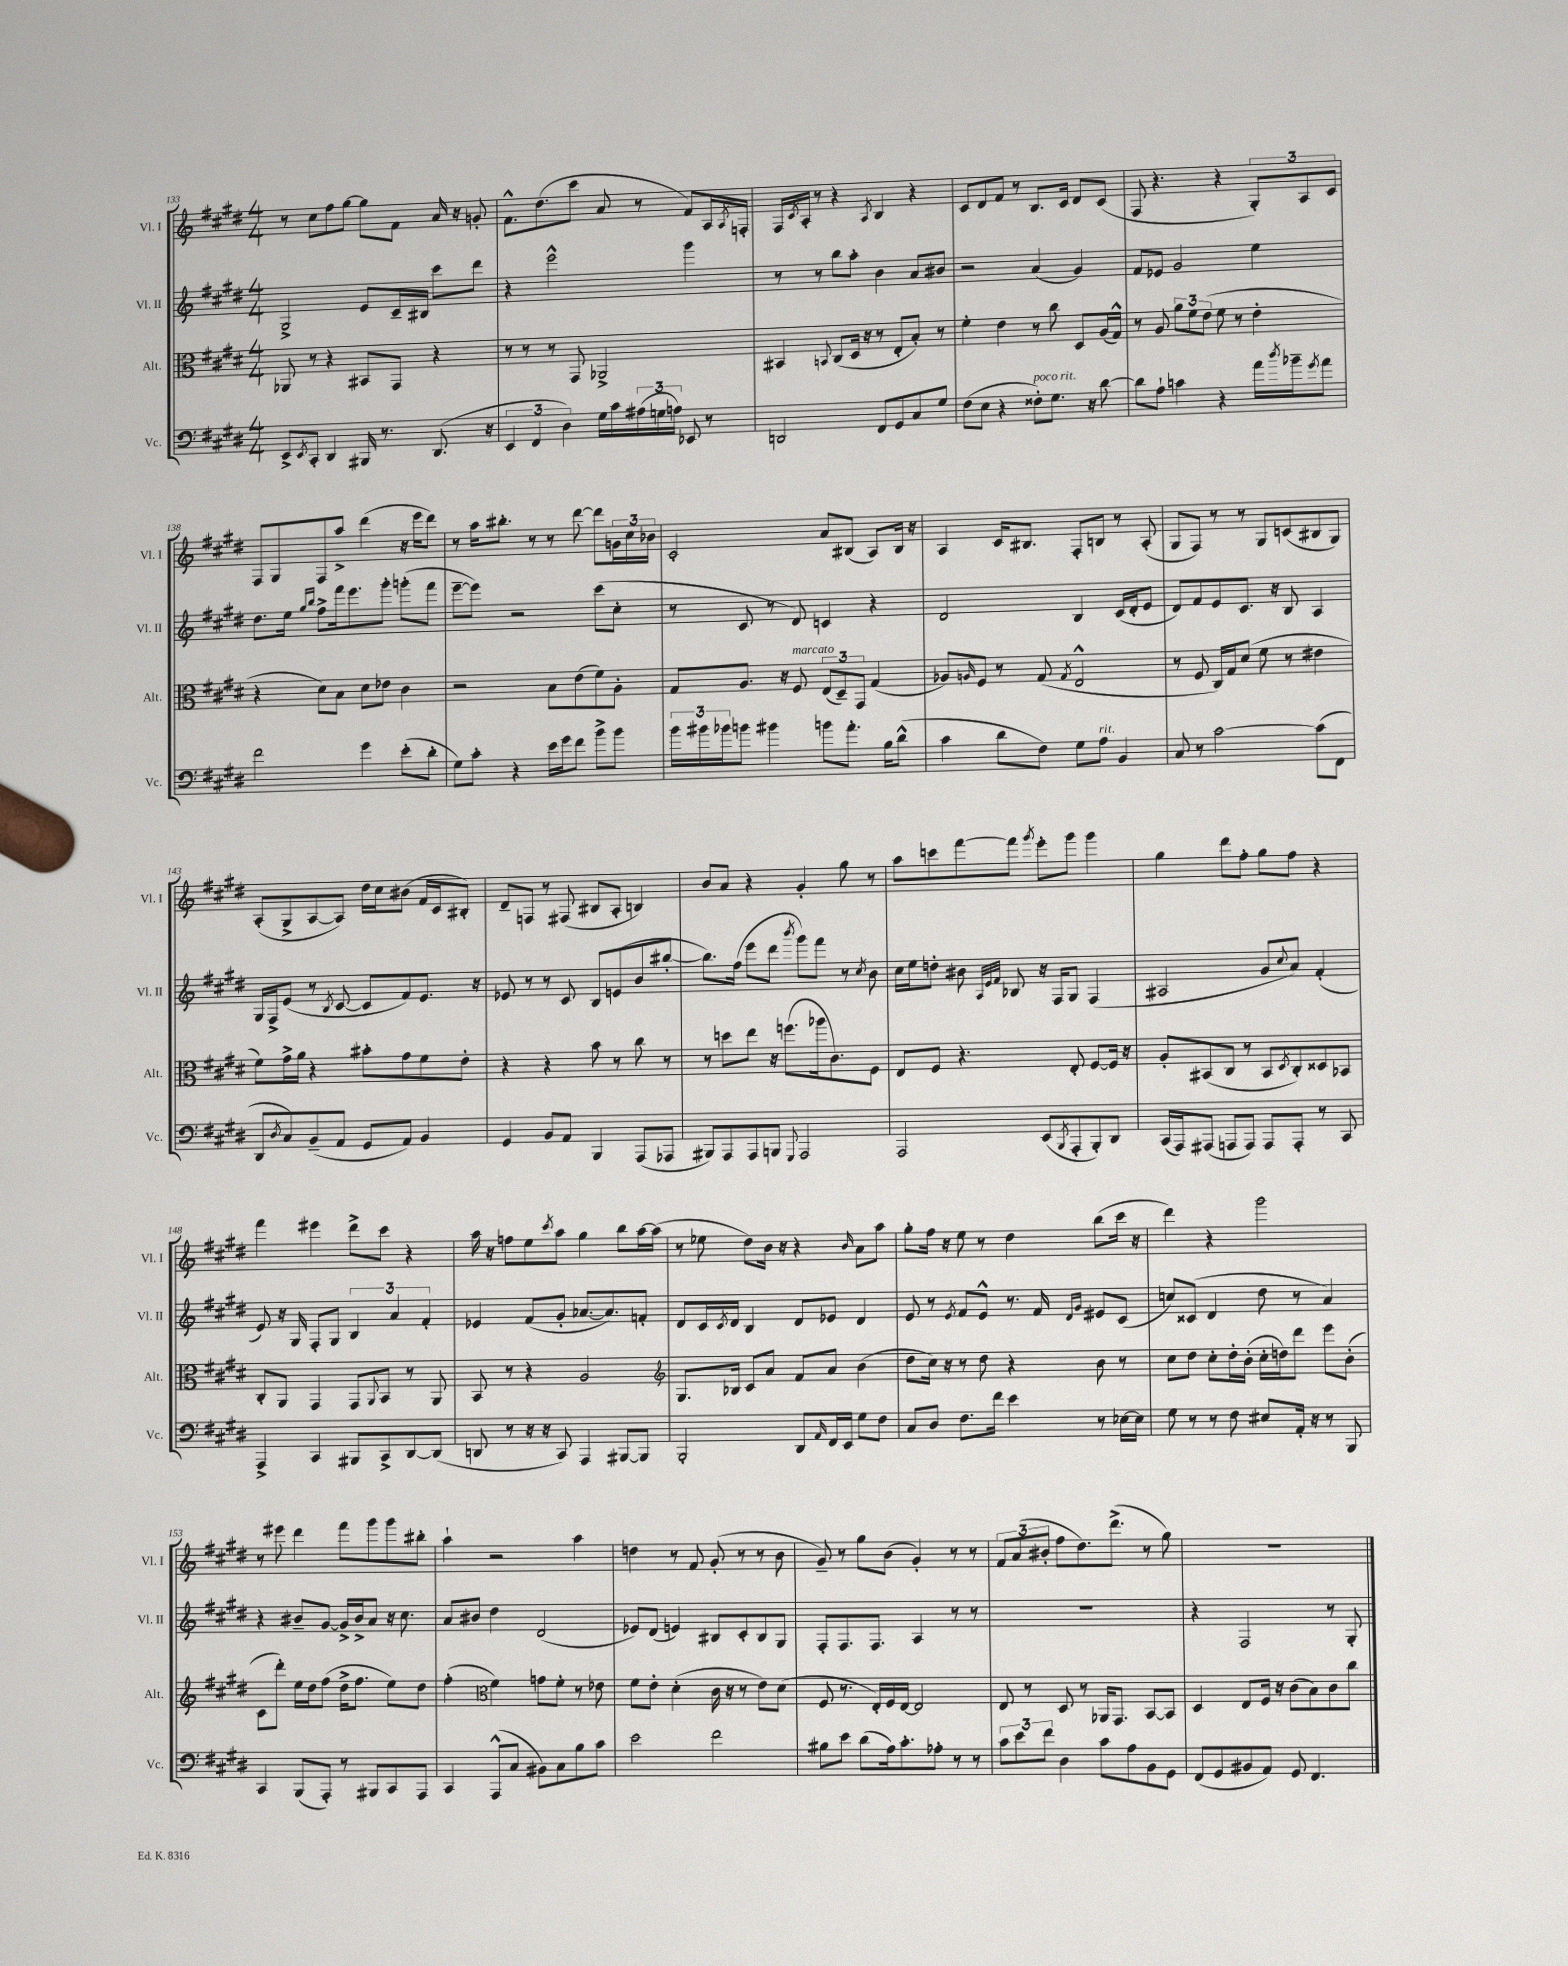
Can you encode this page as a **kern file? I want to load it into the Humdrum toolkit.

**kern	**kern	**kern	**kern
*staff4	*staff3	*staff2	*staff1
*clefF4	*clefC3	*clefG2	*clefG2
*k[f#c#g#d#]	*k[f#c#g#d#]	*k[f#c#g#d#]	*k[f#c#g#d#]
*M4/4	*M4/4	*M4/4	*M4/4
8EE^	8AA-	2G#^	8r
8qEE	.	.	.
8CC#'	8r	.	8cc#
4DD#	4r	.	8ff#
.	.	.	[8gg#
16BBB#	8BB#	8e	8gg#]
8.r	.	.	.
.	8GG#	16c#~	8f#
.	.	16B#	.
(8.DD#	4r	8ccc#	16a
.	.	.	16r
.	.	8ddd#	8g'
16r	.	.	.
=	=	=	=
6EE	8r	4r	8.f#^^
.	8r	.	.
6FF#	.	.	.
.	.	.	(8.dd#
.	8r	2eee^^	.
6D#)	.	.	.
.	8GG#	.	8ccc#
16G#	2AA-^	.	8a
16c#	.	.	.
(24A#	.	.	8r
24G	.	.	.
24A)	.	.	.
8EE-	.	4ggg#	8f#)
8r	.	.	16A
.	.	.	8qA
.	.	.	16F'
=	=	=	=
2DD	4BB#	8r	16F#
.	.	.	8qc#
.	.	.	16A'
.	.	8r	8r
.	8qqBB	.	.
.	(8C#	8bb	4r
.	16D#	8aa'	.
.	16r	.	.
.	.	.	8qA
8FF#	8r	4b	4B
8GG#	8E'	.	.
8C#	8B')	8a	4r
8G#	8r	8b#	.
=	=	=	=
(8F#	4f#'	2r	8c#
8E	.	.	8d#
4r	4e	.	8f#
.	.	.	8r
8F##')	8r	(4a	8.B
8.G#	8cc#	.	.
.	.	.	16c#
.	8D#	4g#)	8d#
16r	.	.	.
[8d#	(16A	.	(8c#
.	16G#^^)	.	.
=	=	=	=
8d#]	8r	8f#	8F#
8A`	8A	8e-	4.r
4c	12a	2g#	.
.	12f#	.	.
.	(12e	.	.
4r	8f#	.	4r
.	8r	.	.
16a	4e'	4ee	12G#')
8qdd#	.	.	.
16b-~	.	.	.
.	.	.	12A
8qg#	.	.	.
8a	.	.	.
.	.	.	12c#
=	=	=	=
2f#	4r	8.dd#	8F#
.	.	.	8G#
.	.	16ee	.
.	.	16qqgg#	.
.	.	16qqbb	.
.	8d#)	8ff#^	8F#
.	8B	16fff#	8aa^
.	.	8.eee	.
4g#	8d#	.	(4ddd#
.	8e-	8ggg#'	.
(8e'	4c#	(8ggg'	16r
.	.	.	16eee
8d#'	.	8fff#	8ddd#)
=	=	=	=
8G#)	2r	[8eee~	8r
8c#'	.	8eee])	16aa
.	.	.	8.bb#'
4r	.	2r	.
.	.	.	8r
16e	8B	.	8r
16g#	.	.	.
8f#	(8e	.	[8ddd#
8b^	8f#)	(8ccc#	8ddd#]
8b	8A'	8cc#'	24g
.	.	.	24cc#
.	.	.	24b-
=	=	=	=
24b	8G#	8r	2c#'
24b#	.	.	.
24b-	.	.	.
8b	8.A	8c#	.
4b#	.	8r	.
.	16r	.	.
.	8F#	8d#)	.
8b	(12E	4c	8a
.	12D#~)	.	.
8.a'	.	.	(8B#
.	12GG#	.	.
.	(4G#	4r	8A)
16B	.	.	.
(8d#^^	.	.	16B#
.	.	.	16r
=	=	=	=
4c#	8A-)	2d#	4A
.	16qqA	.	.
.	8F#	.	.
8d#	8r	.	16c#
.	.	.	8.B#
8F#)	(8G#	.	.
.	8qG#	.	.
8G#	2E^^	4B	8F#'
8A	.	.	8B
4BB	.	(16c#	8r
.	.	16d#'	.
.	.	8e	(8A'
=	=	=	=
8C#	8r	8d#)	8G#
8r	8F#	8f#	8F#)
[2c#	16C#)	8e	8r
.	16G#	.	.
.	(8d#	8.c#	8r
.	8f#	.	8G#
.	.	16r	.
.	8r	8B	(8c
(8c#]	4e#	4A	8B#
8FF#	.	.	8G#)
=	=	=	=
8DD#	8f#)	16G#	(8A'
.	.	16F#^	.
8qD#	.	.	.
8C#)	16g#^	(8e	8G#^
.	16a	.	.
(8BB~	4r	8r	[8A
.	.	8qB	.
8AA	.	[8c#	8A])
8GG#	8b#'	8c#]	16dd#
.	.	.	16cc#
8AA)	8g#	8f#)	(8b#
4BB	8f#	8.e	16f#
.	.	.	16c#
.	8e'	.	8B#')
.	.	16r	.
=	=	=	=
4GG#	4r	8e-	8d#~
.	.	8r	8F
8BB	4r	8r	8r
8AA	.	8c#	(8F#
4BBB	8b	8B	8B#
.	8r	(8e	8A'
(8AAA	8cc#	8b	4B)
8AAA-	8r	[8bb#'	.
=	=	=	=
8BBB#)	8r	8.bb#])	8b
8AAA	8dd	.	8a
.	.	(16ff#	.
8AAA	8ee	8eee	4r
8BBB	16r	8ddd#	.
.	(8.ff	.	.
8qqGGG#	.	8qbbb	.
2AAA	.	8ggg#)	4g#'
.	16aa-	8fff#	.
.	8.c#)	.	.
.	.	8r	8gg#
.	.	8qcc#	.
.	8F#	8b	8r
=	=	=	=
2AAA	8E	16cc#	8aa
.	.	16ee	.
.	8F#	8dd'	8ccc
.	4.r	8b#	[8fff#
.	.	32qqA	.
.	.	32qqe	.
.	.	32qqf#	.
.	.	8B-	8fff#]
.	.	.	8qggg#
(8EE	.	16r	8eee'
.	.	16F#	.
8qBBB	.	.	.
8AAA'	8E'	8G#	8ggg#
8BBB')	[8F#	(4F#	4ggg#
8DD#	16F#]	.	.
.	16r	.	.
=	=	=	=
(16CC#	8A'	2A#	4gg#
16AAA)	.	.	.
(8AAA#	(8BB#	.	.
8AAA	8C#	.	8ddd#
8AAA)	8r	.	8ff#'
8AAA	8BB#	8g#	8gg#
.	8qD#	8qqcc#	.
8AAA'	8C#')	8a)	8ff#
8r	8D##	(4f#'	4r
8CC#	8BB-	.	.
=	=	=	=
4AAA^	8C#'	8e)	4fff#
.	8AA	16r	.
.	.	16G#	.
4CC#	4GG#	8F#'	4eee#
.	.	8G#	.
8BBB#	8GG#	6B	8ddd#^
.	8qqAA	.	.
8CC#^	8BB	.	8ccc#
.	.	6a	.
[8DD#	8r	.	4r
.	.	6f#'	.
(8DD#]	8AA	.	.
=	=	=	=
8DD	8BB	4e-	16aa
.	.	.	16r
8r	8r	.	8ff
16r	4r	(8f#	8ee
16r	.	.	.
.	.	.	8qccc#
8CC#)	.	8g#'	8aa
4AAA	2A	[8.a-	4gg#
.	.	8.a-])	.
[8BBB#	.	.	8bb
8BBB#]	.	8f'	[16aa
.	.	.	(16aa]
=	=	=	=
*	*clefG2	*	*
2BBB'	8.G#	8d#	8r
.	.	16c#	8ee-
.	.	8qc#	.
.	16B-	16d#	.
.	8c#	4B	8dd#)
.	8a	.	16b
.	.	.	16r
8DD#	8f#	8d#	4r
16qqAA	.	.	.
16FF#	8a	8e-	.
16EE	.	.	.
.	.	.	16qqb
8G#	(4b	4d#	8a
8F#	.	.	8aa
=	=	=	=
8C#	8dd#	8e	8gg#'
8D#	16cc#)	8r	16ff#
.	16r	.	16r
.	.	8qe	.
8.F#	8r	8f#	8ee
.	8dd#	8e^^	8r
16f#	.	.	.
4e	4r	8.r	4dd#
.	.	16f#	.
.	.	16qqd#	.
.	.	16qqg#	.
8r	8b	8e#	(8bb
[16E-	8r	(8c#	16ccc#
16E-]	.	.	16r
=	=	=	=
8G#	8cc#	8cc)	4ddd#)
8r	8dd#	(8c##	.
8r	8cc#'	4d#	4r
8F#	16dd#'	.	.
.	(16b'	.	.
8E#	16cc#'	8dd#	2ggg#
.	16dd)	.	.
16AA'	8ddd#	8r	.
16r	.	.	.
8r	8eee	4a)	.
8BBB	(8b'	.	.
=	=	=	=
4CC#	8c#	4r	8r
.	8ddd#')	.	8eee#
(8BBB	16ee	8b#~	4ddd#
.	16dd#	.	.
8AAA')	(8ff#	[8g#	.
8r	16dd#^	16g#^]	8fff#
.	8.ff#	16b#^	.
8BBB#	.	8a	8ggg#
8CC#	8ee)	16r	8ggg#
.	.	8.cc#	.
8AAA	8dd#	.	8bb#'
=	=	=	=
4CC#	(4ff#'	8a	4aa`
.	.	8b#	.
*	*clefC3	*	*
(8AAA^^	4f#)	4dd#	2r
8C#	.	.	.
8BB#)	8g	(2d#	.
8C#	8f#'	.	.
8B	8r	.	4aa
8c#	8e-	.	.
=	=	=	=
2e	8f#	8e-)	4dd
.	8e'	(8d#	.
.	(4d#'	4e)	8r
.	.	.	8f#
2f#	16c#	8B#	(8g#'
.	16r	.	.
.	8r	8c#'	8r
.	8e)	8B#	8r
.	(8d#	8G#	8b
=	=	=	=
8B#	8F#	8F#'	8g#~)
8e	8.r	8.F#	8r
(8d#	.	.	8gg#
.	16E')	8.F#	.
16A)	16F#	.	(8b
8.c#'	[16E	.	.
.	2E]	4A	4g#')
8A-'	.	.	.
8r	.	8r	8r
8r	.	8r	8r
=	=	=	=
12c#	8E	1r	12f#
12e	.	.	(12a
.	8r	.	.
12f#	.	.	12b#'
4D#	8D#	.	8ff#
.	8r	.	8.dd#)
8c#	16AA-	.	.
.	8.GG#	.	(8.ddd#^
8A	.	.	.
8BB	[8BB	.	8r
8GG#	8BB]	.	8gg#)
=	=	=	=
(8FF#	4D#	4r	1r
8GG#	.	.	.
8BB#	8E	2F#	.
8AA)	16F#	.	.
.	16r	.	.
8GG#	(8c#	.	.
4.FF#	8B)	.	.
.	8c#	8r	.
.	8cc#	8G#'	.
==	==	==	==
*-	*-	*-	*-
